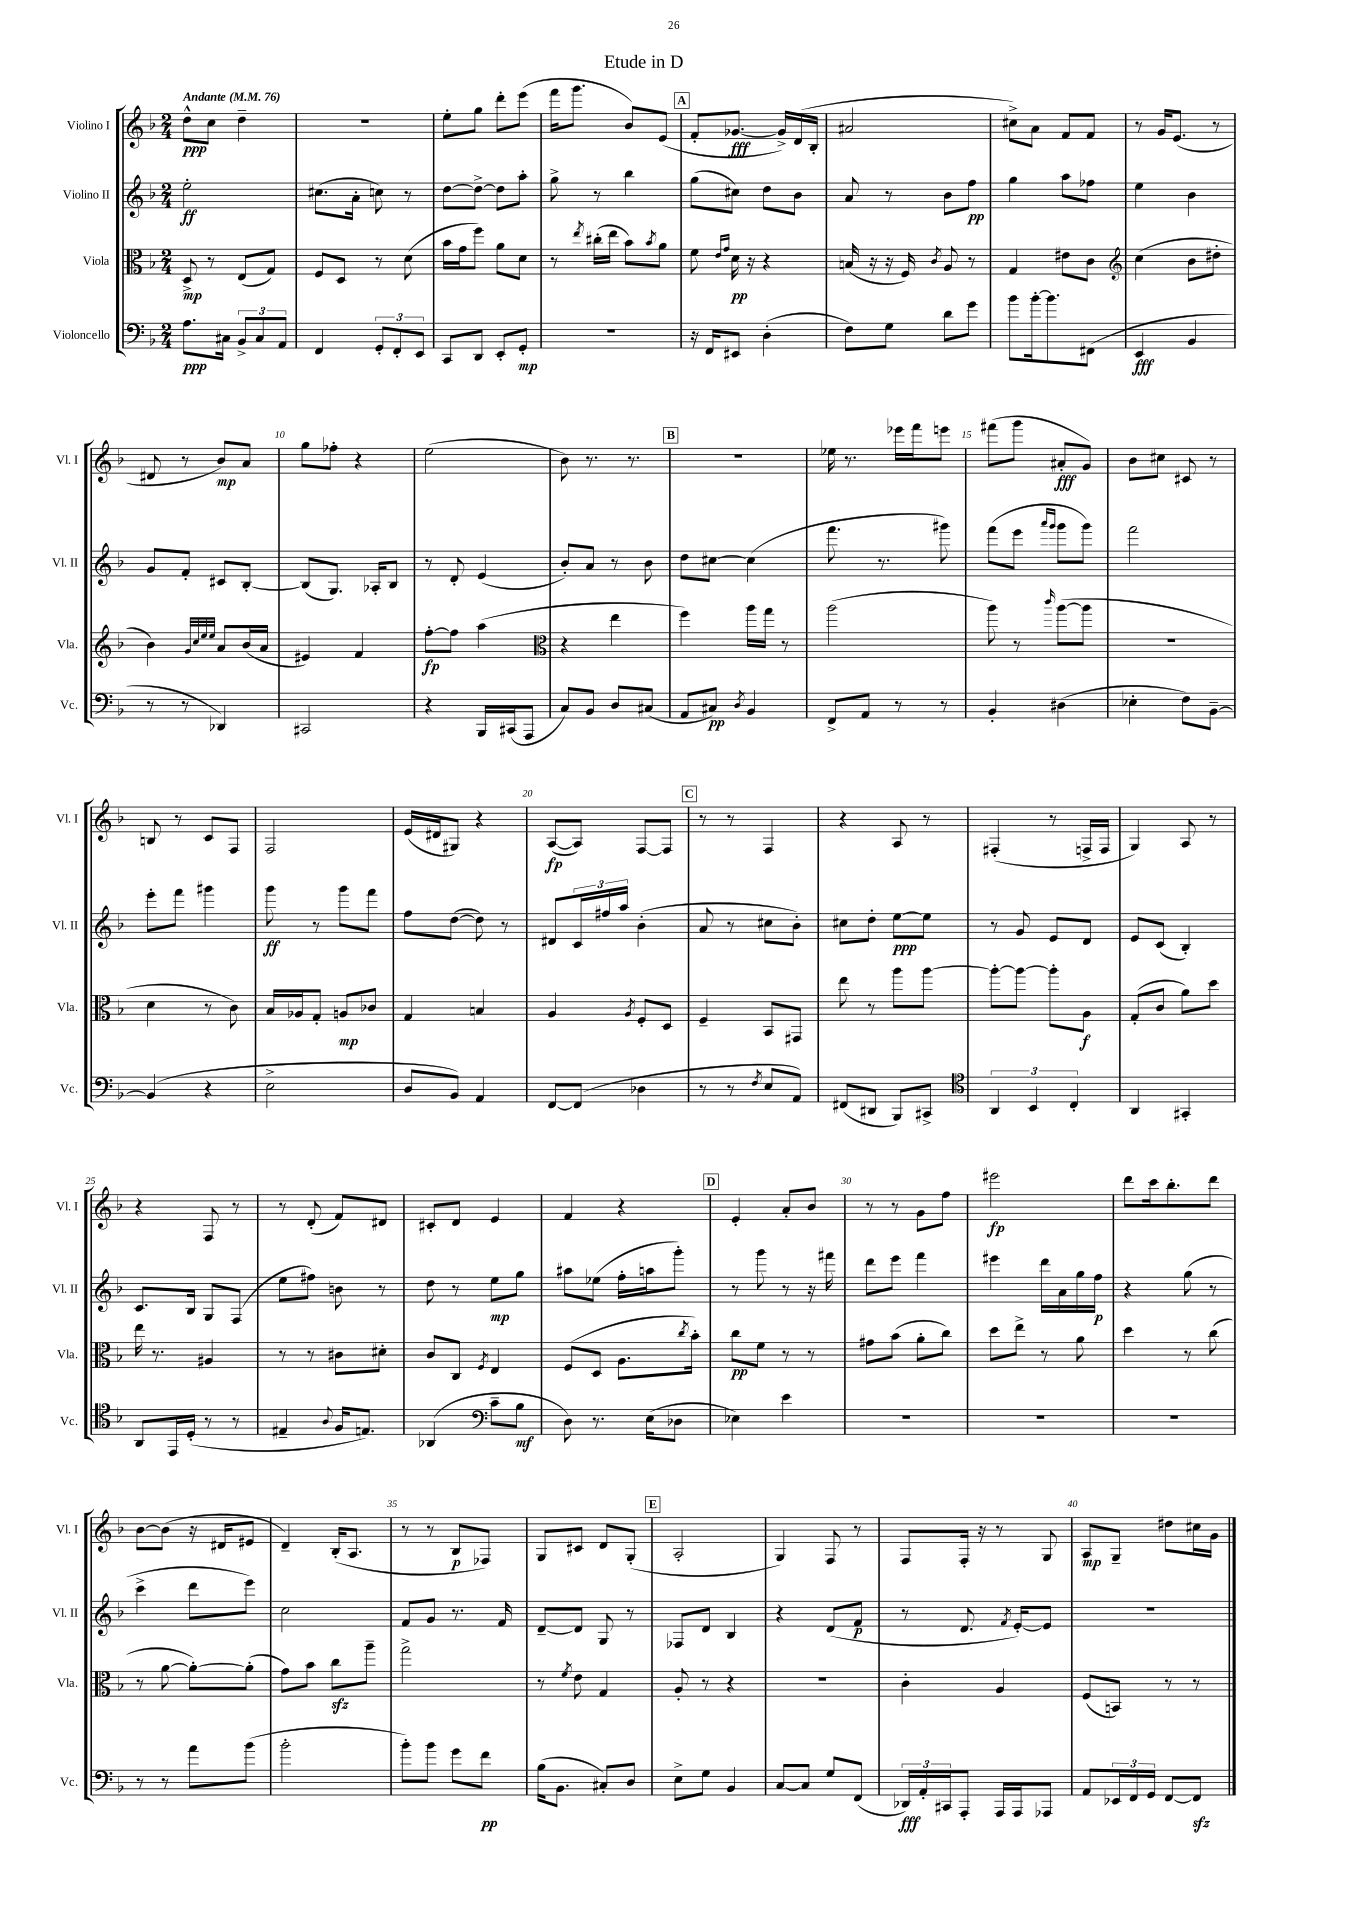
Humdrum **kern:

**kern	**kern	**kern	**kern
*staff4	*staff3	*staff2	*staff1
*clefF4	*clefC3	*clefG2	*clefG2
*k[b-]	*k[b-]	*k[b-]	*k[b-]
*M2/4	*M2/4	*M2/4	*M2/4
*MM76	*MM76	*MM76	*MM76
8.A	8D^	2ee'	8dd^^
.	8r	.	8cc
16C#	.	.	.
12BB-^	(8E	.	4dd~
12C#	.	.	.
.	8G)	.	.
12AA	.	.	.
=	=	=	=
4FF	8F	(8.cc#	2r
.	8D	.	.
.	.	16a'	.
12GG'	8r	8cc)	.
12FF'	.	.	.
.	(8d	8r	.
12EE	.	.	.
=	=	=	=
8CC	16b-	[8dd	8ee'
.	16g	.	.
8DD	8ff)	8dd^_	8gg
8EE'	8a	8dd]	8ddd'
8GG'	8d	8aa'	(8eee
=	=	=	=
2r	8r	8gg^	16fff
.	.	.	8.ggg
.	8qee	.	.
.	(16cc#'	8r	.
.	16ee	.	.
.	8b-)	4bb-	8b-)
.	8qb-	.	.
.	8a	.	(8e
=	=	=	=
16r	8f	(8gg	8f'
16FF	.	.	.
.	16qqe	.	.
.	16qqg	.	.
8EE#	16d	8cc#)	[8.g-
.	16r	.	.
(4D'	4r	8dd	.
.	.	.	16g-^])
.	.	8b-	(16d
.	.	.	16B-'
=	=	=	=
8F)	(16B	8a	2a#
.	16r	.	.
8G	16r	8r	.
.	16F)	.	.
.	8qc	.	.
8d	8A	8b-	.
8g	8r	8ff	.
=	=	=	=
8b-	4G	4gg	8cc#^)
[16b-'	.	.	8a
8.b-]	.	.	.
.	8e#	8aa	8f
(8FF#	8c	8ff-	8f
=	=	=	=
*	*clefG2	*	*
4EE	(4cc	4ee	8r
.	.	.	16g
.	.	.	(8.e
4BB-	8b-	4b-	.
.	8dd#'	.	8r
=	=	=	=
8r	4b-)	8g	8d#
8r	.	8f'	8r
.	32qqg	.	.
.	32qqcc	.	.
.	32qqee	.	.
.	32qqee	.	.
4DD-)	8a	8c#	8b-)
.	(16b-	[8B-'	8a
.	16a	.	.
=	=	=	=
2CC#	4e#)	(8B-]	8gg
.	.	8.G)	8ff-'
.	4f	.	4r
.	.	16A-'	.
.	.	8B-	.
=	=	=	=
4r	[8ff'	8r	(2ee
.	8ff]	8d'	.
16BBB-	(4aa	(4e	.
(16CC#	.	.	.
8AAA	.	.	.
=	=	=	=
*	*clefC3	*	*
8C)	4r	8b-')	8b-)
8BB-	.	8a	8.r
8D	4ee	8r	.
.	.	.	8.r
(8C#	.	8b-	.
=	=	=	=
8AA	4ff)	8dd	2r
8C#)	.	[8cc#	.
8qD	.	.	.
4BB-	16aa	(4cc#]	.
.	16gg	.	.
.	8r	.	.
=	=	=	=
8FF^	(2aa	8.fff	16ee-
.	.	.	8.r
8AA	.	.	.
.	.	8.r	.
8r	.	.	16eee-
.	.	.	16fff
8r	.	8ggg#)	8eee
=	=	=	=
4BB-'	8aa)	(8fff	(8fff#
.	8r	8eee	8ggg
.	.	16qqaaa	.
.	16qqccc	16qqggg	.
(4D#	([8aa	8ggg	8a#'
.	8aa]	8ggg)	8g)
=	=	=	=
4E-'	2r	2fff	8b-
.	.	.	8cc#
8F)	.	.	8c#
[8BB-~	.	.	8r
=	=	=	=
(4BB-]	4d	8eee'	8B
.	.	8fff	8r
4r	8r	4ggg#	8c
.	8c)	.	8F
=	=	=	=
2E^	16B-	8ggg	2F
.	16A-	.	.
.	8G'	8r	.
.	8A	8ggg	.
.	8c-	8fff	.
=	=	=	=
8D	4G	8ff	(16e
.	.	.	16d#
8BB-)	.	([8dd	8G#)
4AA	4B	8dd])	4r
.	.	8r	.
=	=	=	=
[8FF	4A	8d#	([8A
(8FF]	.	24c	8A])
.	.	24ff#	.
.	.	24aa	.
.	8qA	.	.
4D-	8F'	(4b-'	[8F
.	8D	.	8F]
=	=	=	=
8r	4F~	8a	8r
8r	.	8r	8r
8qF	.	.	.
8E	8BB-	8cc#	4F
8AA)	8GG#	8b-')	.
=	=	=	=
(8FF#	8ee	8cc#	4r
8DD#	8r	8dd'	.
8BBB-)	8aa	[8ee	8A
8CC#^	[8aa	8ee]	8r
=	=	=	=
*clefC4	*	*	*
6AA	8aa'_	8r	(4F#'
.	8aa_	8g	.
6BB-	.	.	.
.	8aa']	8e	8r
6C'	.	.	.
.	8A	8d	16F^
.	.	.	16F
=	=	=	=
4AA	(8G'	8e	4G)
.	8c	(8c	.
4GG#'	8a)	4B-')	8A
.	8dd	.	8r
=	=	=	=
8AA	16ee	8.c	4r
.	8.r	.	.
16EE	.	.	.
(16D'	.	16B-	.
8r	4A#	8G	8F
8r	.	(8F	8r
=	=	=	=
4E#~	8r	8ee	8r
.	8r	8ff#)	(8d'
8qqA	.	.	.
16F	8c#	8b	8f)
8.E)	.	.	.
.	8d#'	8r	8d#
=	=	=	=
(4AA-	8c	8dd	8c#'
.	8C	8r	8d
*clefF4	*	*	*
.	8qF	.	.
8c~	4E	8ee	4e
8B-	.	8gg	.
=	=	=	=
8D)	(8F	8aa#	4f
8.r	8D	(8ee-	.
.	8.A	16ff'	4r
(16E	.	16aa	.
8D-	.	8ggg')	.
.	8qcc	.	.
.	16b-')	.	.
=	=	=	=
4E-)	8cc	8r	4e'
.	8f	8ggg	.
4e	8r	8r	8a'
.	8r	16r	8b-
.	.	16fff#	.
=	=	=	=
2r	8g#	8ddd	8r
.	(8b-	8eee	8r
.	8a'	4fff	8g
.	8cc)	.	8ff
=	=	=	=
2r	8dd	4eee#	2eee#
.	8ee^	.	.
.	8r	16ddd	.
.	.	16a	.
.	8a	16gg	.
.	.	16ff	.
=	=	=	=
2r	4dd	4r	8ddd
.	.	.	16ccc
.	.	.	8.bb-'
.	8r	(8gg	.
.	(8cc	8r	8ddd
=	=	=	=
8r	8r	4ccc^	[8b-
8r	[8a	.	(8b-]
8a	8a'_)	8ddd	16r
.	.	.	16d#
(8b-	(8a']	8eee)	8e#
=	=	=	=
2b-'	8g)	2cc	4d~)
.	8b-	.	.
.	8cc	.	(16B-'
.	.	.	8.A
.	8aa~	.	.
=	=	=	=
8b-')	2gg^	8f	8r
8b-	.	8g	8r
8g	.	8.r	8B-
8f	.	.	8F-)
.	.	16f	.
=	=	=	=
(16B-	8r	[8d~	8G
8.BB-	.	.	.
.	8qf	.	.
.	8e	8d]	8c#
8C#')	4G	8G	8d
8D	.	8r	(8G'
=	=	=	=
8E^	8A'	8F-	2A'
8G	8r	8d	.
4BB-	4r	4B-	.
=	=	=	=
[8C	2r	4r	4G)
8C]	.	.	.
8G	.	(8d	8F
(8FF	.	8f	8r
=	=	=	=
24DD-)	4c'	8r	8F
24AA'	.	.	.
24CC#	.	.	.
8AAA'	.	8.d	16F'
.	.	.	16r
16AAA	4A	.	8r
.	.	8qf	.
16AAA	.	[16e')	.
8AAA-	.	8e]	8G
=	=	=	=
8AA	(8F	2r	8A
24EE-	8BB)	.	8G~
24FF	.	.	.
24GG	.	.	.
[8FF	8r	.	8dd#
8FF]	8r	.	16cc#
.	.	.	16g
==	==	==	==
*-	*-	*-	*-
